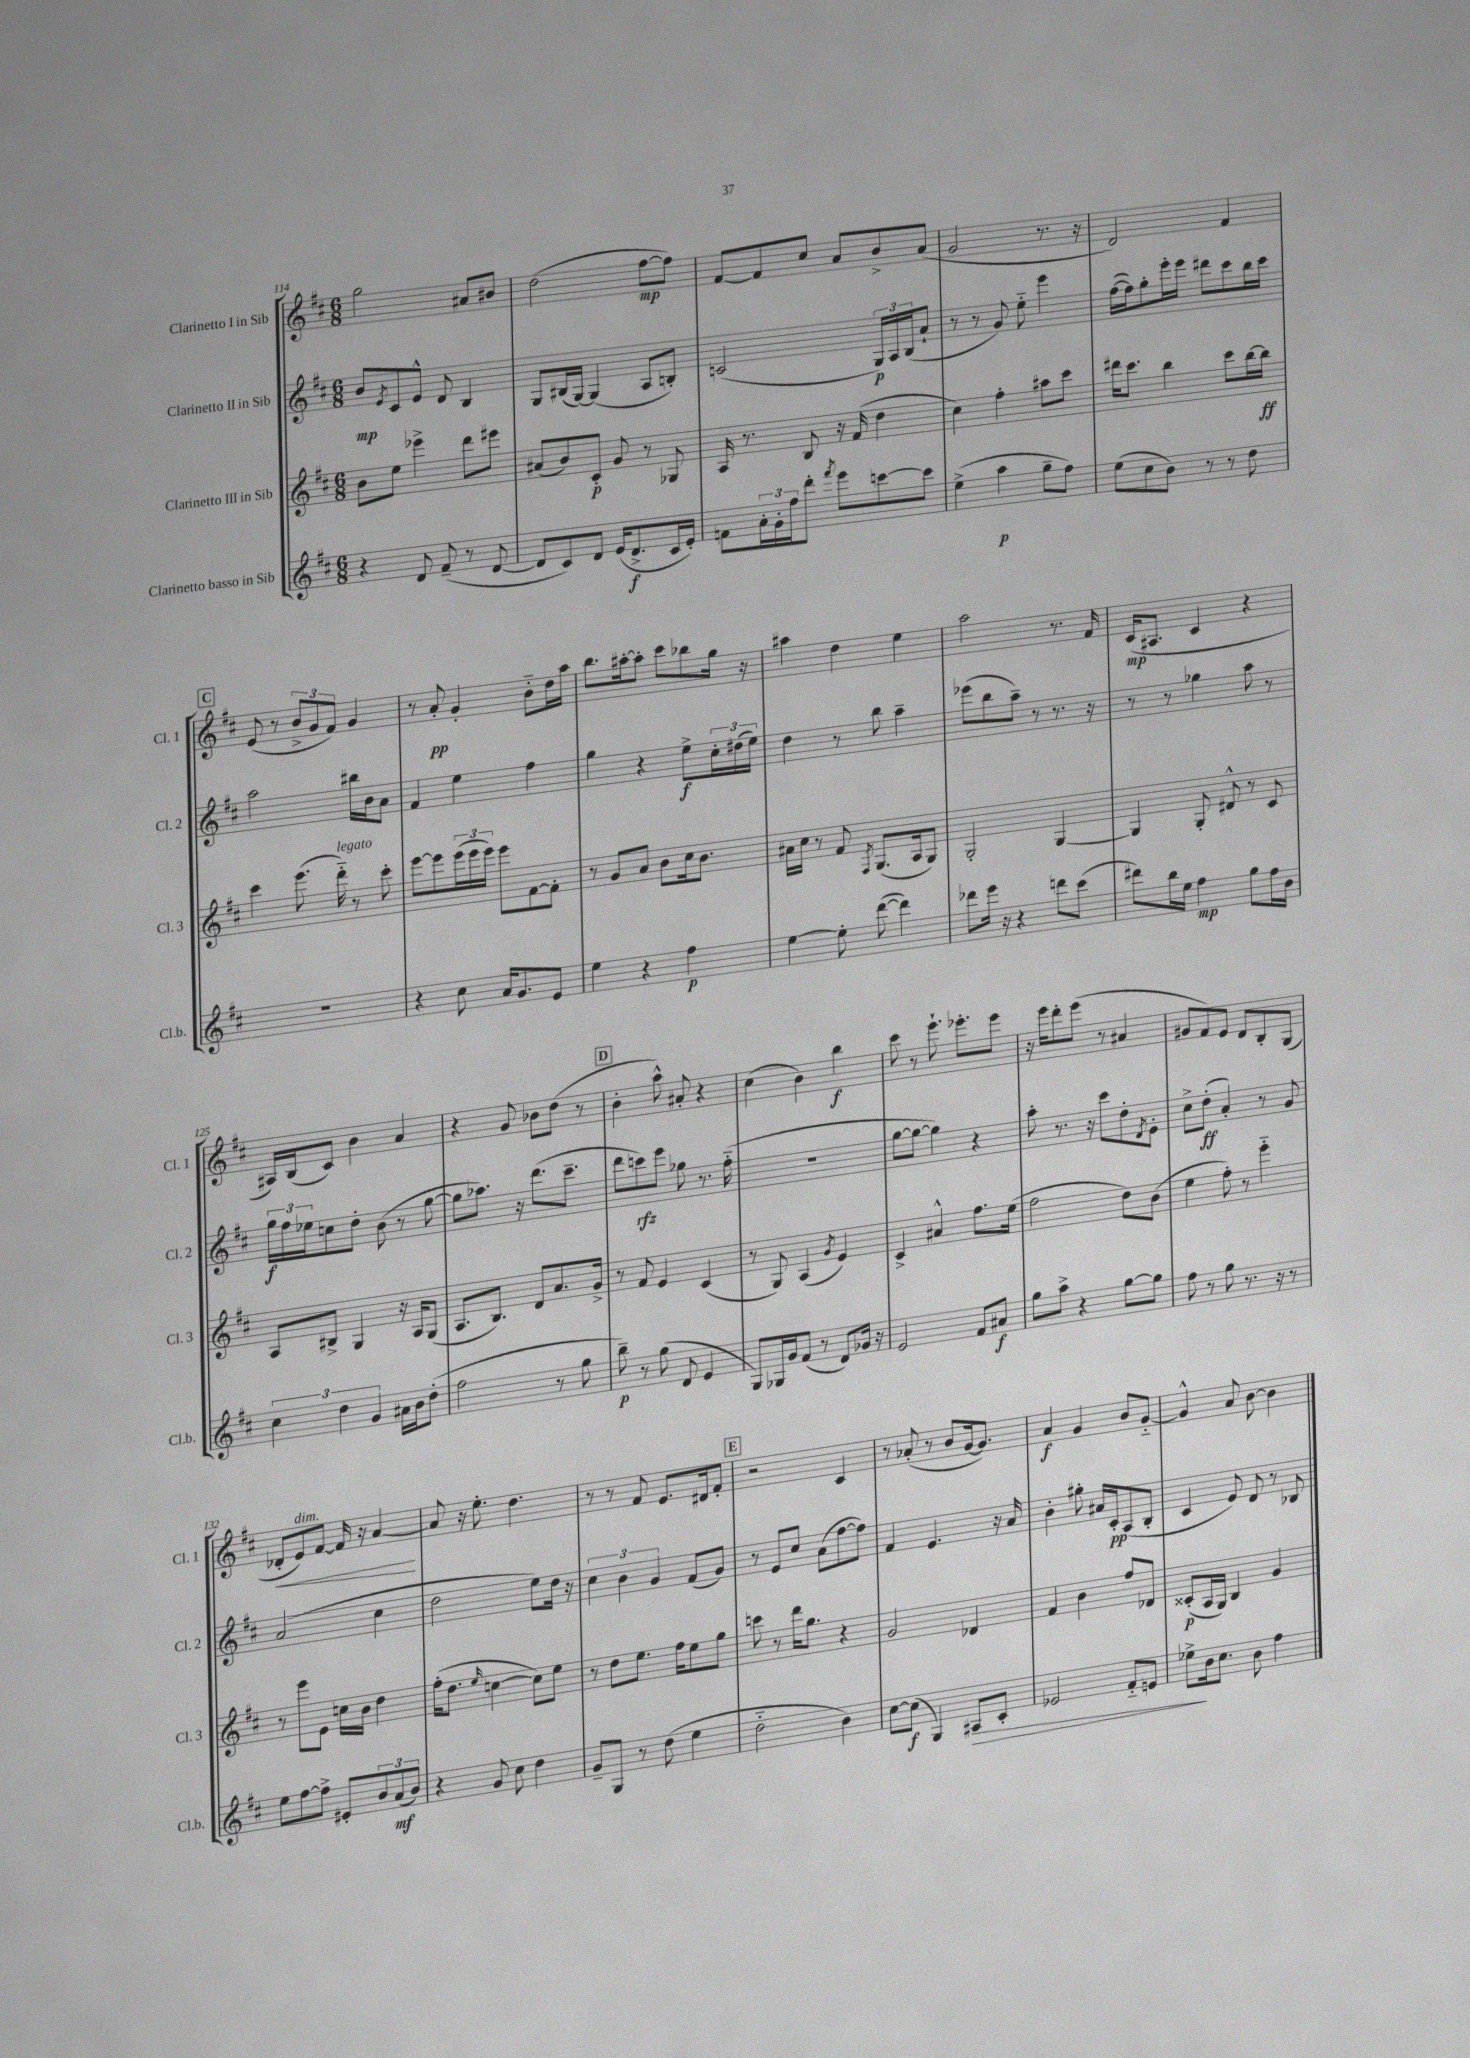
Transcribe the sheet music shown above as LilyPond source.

<<
\new StaffGroup <<
\new Staff = "s0" \with { instrumentName = "Clarinetto I in Sib" shortInstrumentName = "Cl. 1" } {
    \clef treble \key d \major \numericTimeSignature \time 6/8
    g''2 ais'8 bis'8 |
    d''2( fis''8~\mp fis''8) |
    fis'8~ fis'8 cis''8 a'8 b'8-> a'8( |
    g'2 r8. r16 |
    d'2) fis'4 |
    \mark \markup { \box "C" } e'8( r8 \tuplet 3/2 { b'8-> g'8 fis'8) } g'4 |
    r8 a'8-.\pp g'4-. b'8-_ d''16 a''16 |
    b''8. ais''16~-. ais''8-. cis'''8 bes''8 g''16 r16 |
    ais''4 d''4 e''4 |
    a''2 r8. fis'16 |
    cis'16\mp( ais8. cis'4 r4 |
    ais16) b16( cis'8) b'4 a'4 |
    r4 g'8 bes'8 d''8( r8 |
    \mark \markup { \box "D" } b'4-. a''8-^) ais'8-. r4 |
    cis''4( b'4) b''4\f |
    cis'''8 r8 e'''8.-! ees'''8.-. ees'''8 |
    r16 e'''16 d'''8-. e'''8( r8 ais'4 |
    gis'8 fis'8) e'8 d'8 b8-. g8( |
    des'8-.\< e'8^\markup { \italic "dim." }) fis'8~ fis'16 r16 a'4~\! |
    a'8 r16 e''8.-. d''4. |
    r8 r8 fis'8 e'8. dis'16 fis'8-. |
    \mark \markup { \box "E" } r2 cis'4 |
    r8 aes'8-.( r8 b'8 g'16~ g'8.) |
    a'4\f g'4 b'8 g'8~-_ |
    g'4-^ a'8 b'8~ b'4 \bar "|." |
}
\new Staff = "s1" \with { instrumentName = "Clarinetto II in Sib" shortInstrumentName = "Cl. 2" } {
    \clef treble \key d \major \numericTimeSignature \time 6/8
    b'8\mp \acciaccatura { e'8 } cis'8 e'8-^ d'8 b4 |
    g8 bis16( g16~) g4( a8 b8-.) |
    c'2( \tuplet 3/2 { g16\p) a16 b16( } a'8-! |
    r8 r8 g'8) e''8-_ e'''4 |
    fis''16~( fis''16) g''8-. e'''16-. e'''16 dis'''8 cis'''8 b''16 cis'''16 |
    \mark \markup { \box "C" } a''2 bis''16 b'16 a'8 |
    fis'4 e''4 fis''4 |
    g''4 r4 e''8->\f \tuplet 3/2 { cis''16-. dis''16( e''16) } |
    d''4 r8 b''8 a''4-- |
    ees'''8( b''8 a''8--) r8 r8. r16 |
    r8 r8 ges''4 a''8 r8 |
    \tuplet 3/2 { g''16\f fis''16 ees''16 } c''8 d''8-. b'8( r8 g''8~ |
    g''8 aes''8.) r16 d'''8.( cis'''8.-- |
    \mark \markup { \box "D" } d'''8 c'''8\rfz) e'''8 ges''8 r8. fis''16-_( |
    R2. |
    g''8~ g''8~ g''4) r4 |
    a''8-. r8. r16 cis'''8 d''8-. \acciaccatura { d'8 } e'8-. |
    cis''8-> d''8-.\ff( a'4-.) r8 g'8 |
    a'2( cis''4 |
    d''2 e''8) d''16 r16 |
    \tuplet 3/2 { cis''4 b'4 g'4 } fis'8( g'8) |
    \mark \markup { \box "E" } r8 e'8 cis''8 a'8( fis''8~ fis''8) |
    fis'4 e'4. r16 a'16 |
    b'4-. gis''8-. ais'16 cis'16-.\pp a8( b8-. |
    cis'4 e'8) d'8 r8 bes8 \bar "|." |
}
\new Staff = "s2" \with { instrumentName = "Clarinetto III in Sib" shortInstrumentName = "Cl. 3" } {
    \clef treble \key d \major \numericTimeSignature \time 6/8
    b'8 e''8 ees'''4-> d'''8 eis'''8 |
    ais'8( b'8) cis'8-.\p g'8 r8 ges8 |
    a16 r8. b8 r16 fis'16( d''4 |
    cis''4) fis''4-. ais''8 cis'''8 |
    dis'''16 cis'''8. b''4 cis'''8 b''16~ b''16\ff |
    \mark \markup { \box "C" } cis'''4 e'''8.( d'''16-_^\markup { \italic "legato" }) r8 cis'''8-. |
    e'''8~ e'''8 \tuplet 3/2 { e'''16( e'''16 e'''16) } e'''8 fis'8~ fis'8-. |
    r8 g'8 a'8 b'8 cis''16 b'8. |
    ais'16 cis''16 r8 fis'8 \acciaccatura { fis8 } g8.( a16 g8) |
    g2-. g4~ |
    g4 g8-. dis'8-^ r8 cis'8 |
    a8 bis8-> g4 r16 a16 g8( |
    a8. b8.) d'8 a'8. g'16-> |
    \mark \markup { \box "D" } r8 fis'8 e'4 cis'4( |
    r8 g8) a4( \acciaccatura { g'8 } e'4) |
    cis'4-> ais'4-^ fis''8. e''16( |
    fis''2 d''8) b'8( |
    e''4 fis''8-.) r8 e'''4-_ |
    r8 e'''8 e'8 c''16 b'16 d''4 |
    fis''16-.( d''8. \grace { e''16 } c''4~ c''8) e''8 |
    r8 d''8 e''8. fis''16 e''8 g''8 |
    \mark \markup { \box "E" } c'''8 r8 d'''16 g''8. r4 |
    g'2 des'4 |
    fis'4 b'4 fis''8 des'8 |
    cisis'8-.\p( a16 g16) b4 g'4 \bar "|." |
}
\new Staff = "s3" \with { instrumentName = "Clarinetto basso in Sib" shortInstrumentName = "Cl.b." } {
    \clef treble \key d \major \numericTimeSignature \time 6/8
    r4 d'8 fis'8--( r8 d'8~ |
    d'8 cis'8) d'8 e'16( d'8.->\f cis'16 e'16-.) |
    f'8 \tuplet 3/2 { a'16-. g'16-. fis''16 } d'''8-. \acciaccatura { fis'''8 } e'''8 c'''8~ c'''8 |
    e''4->( a''4\p g''8-- fis''8) |
    e''8( cis''8 b'8) r8 r8 d''8 |
    \mark \markup { \box "C" } R2. |
    r4 cis''8 a'16 g'8. e'8 |
    e''4 r4 fis''4\p |
    e''4~ e''8-. d'''8~( d'''4) |
    des'''8 e'''16 r16 r4 d'''8 cis'''8( |
    dis'''8) b''16 e''16 fis''4\mp g''8 fis''16 b'16 |
    \tuplet 3/2 { cis''4 d''4 g'4 } ais'16 b'16 d''8-.( |
    fis''2 r8 g''8 |
    \mark \markup { \box "D" } b''8--\p) r8 g''8( d'8 e'4 |
    g8) ges16 g'16 fis'8( r8 d'8) ges'16 r16 |
    e'2 fis'8 ais'8\f |
    g''8 a''8-> r4 g''8~ g''8 |
    fis''8 r8 g''8 r8. r16 r8 |
    e''8 fis''8~ fis''8-> eis'8-. \tuplet 3/2 { b'8 a'8\mf( b'8) } |
    r4 g'8 cis''8 d''4 |
    g'8-- g8 r8 d''8( e''4 |
    \mark \markup { \box "E" } d''2-_ b'4) |
    cis''8~ cis''8\f( g4) ais8\> cis'8-. |
    ees'2 fis'8-_ e'8 |
    ees''8->\! b'16 cis''8. b'8 fis''4 \bar "|." |
}
>>
>>
\layout { \context { \Score currentBarNumber = #114 } }
